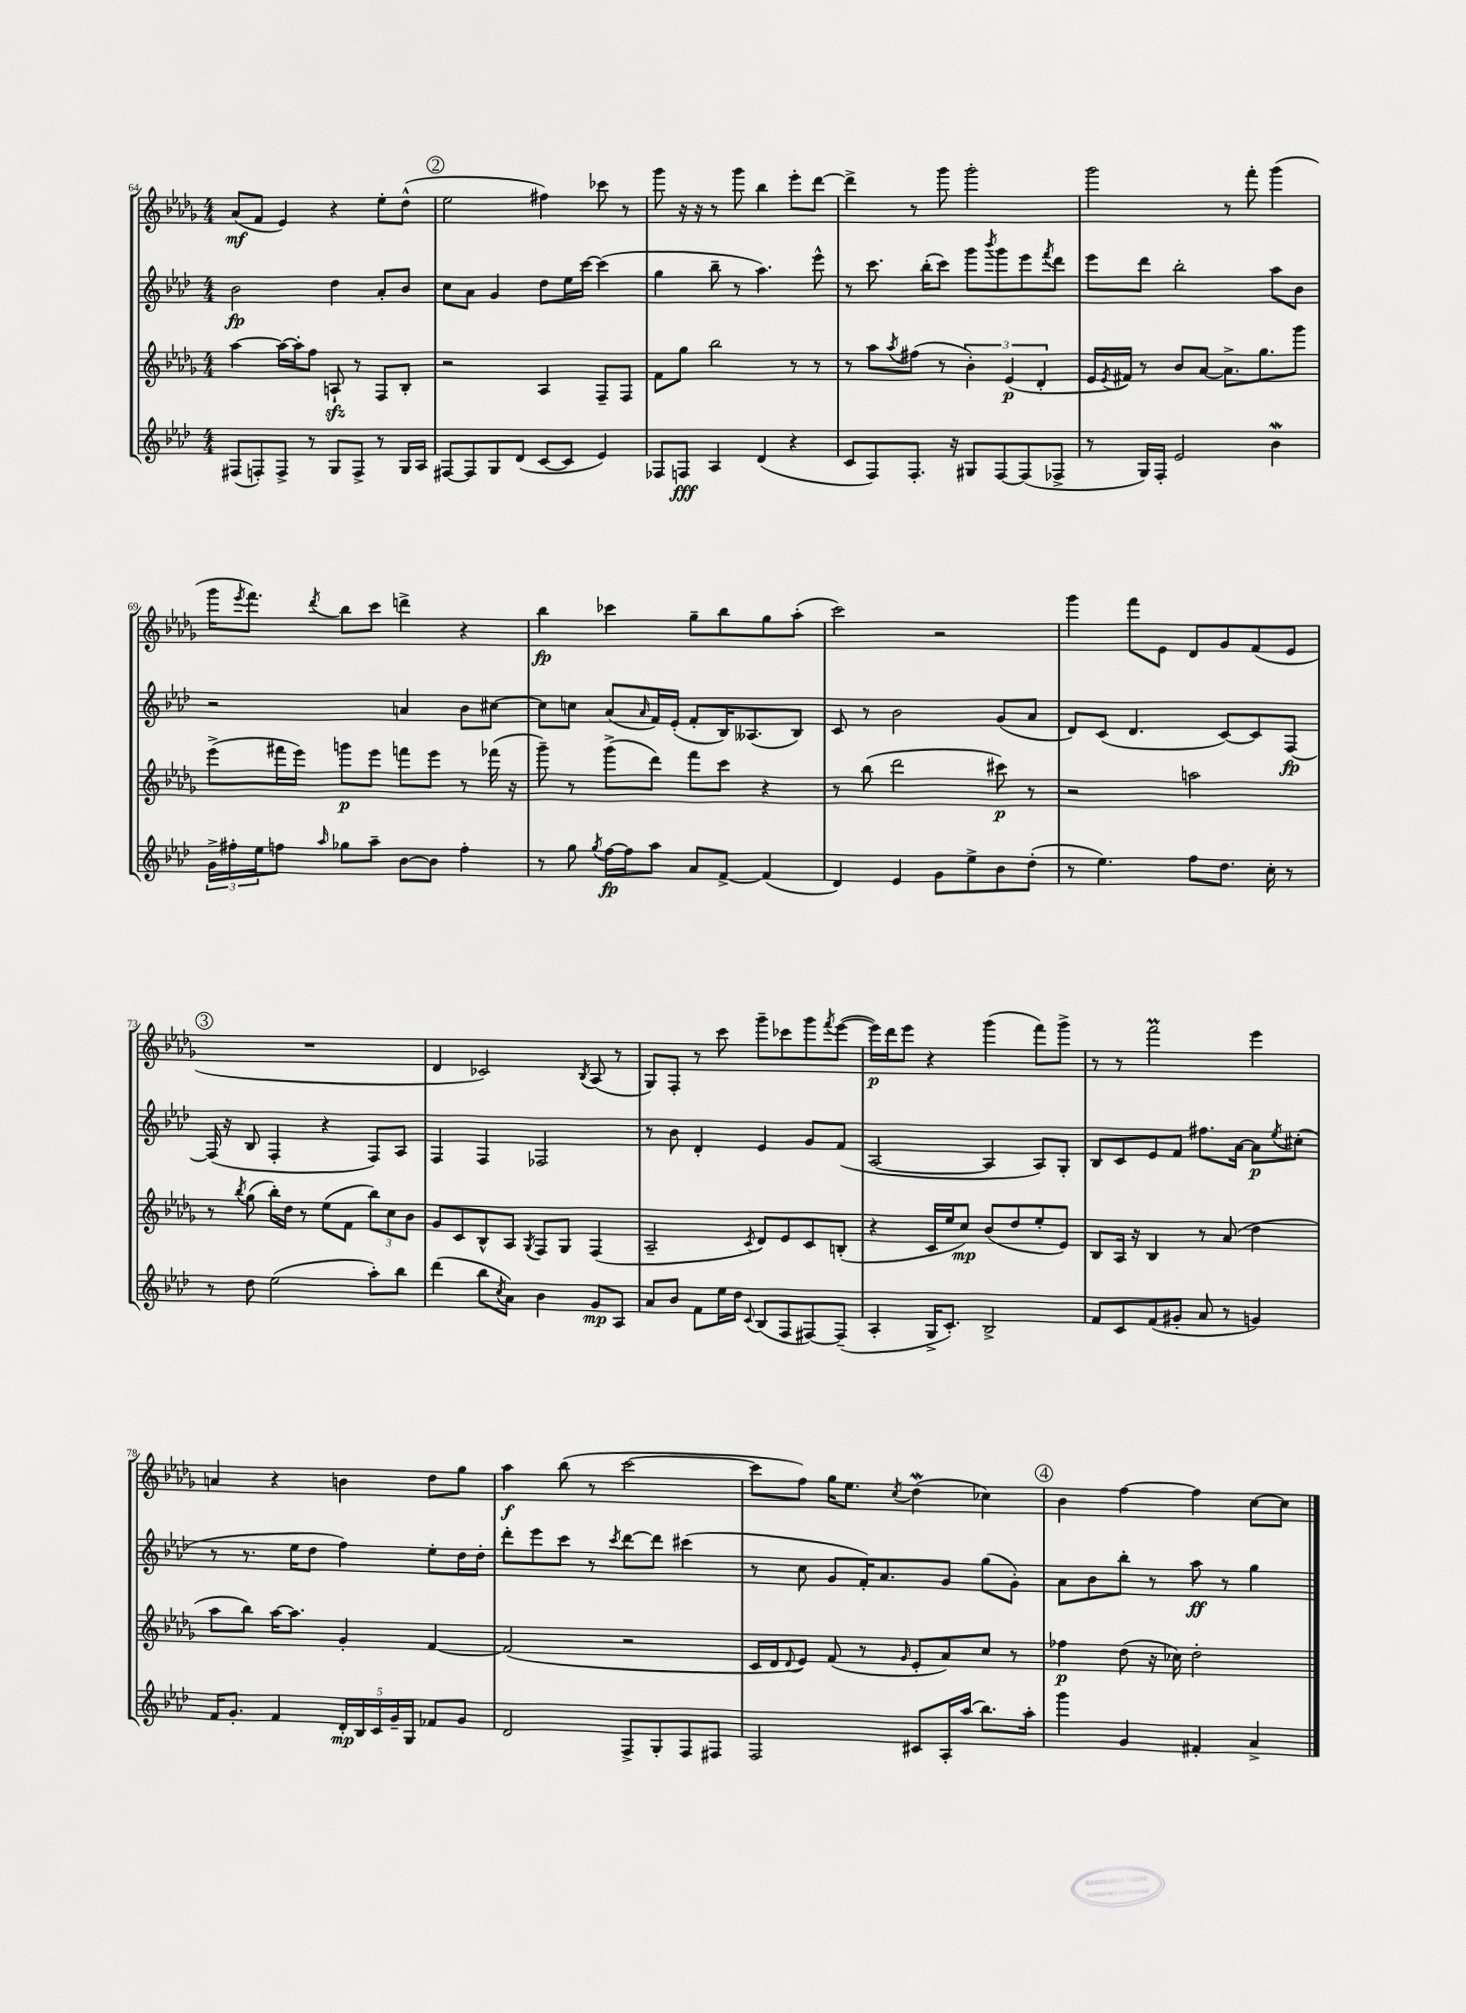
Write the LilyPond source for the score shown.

<<
\new StaffGroup <<
\new Staff = "s0" {
    \clef treble \key des \major \numericTimeSignature \time 4/4
    aes'8\mf( f'8 ees'4) r4 ees''8-. des''8-^( |
    \mark \markup { \circle "2" } ees''2 fis''4) ces'''8 r8 |
    ges'''8 r16 r16 r8 ges'''8 bes''4 ees'''8-. des'''8~ |
    des'''4-> r8 ges'''8 ges'''2-. |
    ges'''2 r8 f'''8-. ges'''4( |
    ges'''16 \acciaccatura { ees'''8 } f'''8.) \acciaccatura { des'''8 } bes''8 c'''8 d'''4-> r4 |
    bes''4\fp ces'''4 ges''8-- bes''8 ges''8 aes''8-.( |
    c'''2) r2 |
    ges'''4 f'''8 ees'8 des'8 ges'8 f'8( ees'8 |
    \mark \markup { \circle "3" } R1 |
    des'4 ces'2) \acciaccatura { bes8 } aes8( r8 |
    ges8) f8-. r8 c'''8 ges'''8-- ces'''8 ges'''8 \acciaccatura { f'''8 } ees'''8~( |
    ees'''16\p) des'''16 ees'''8 r4 ges'''4( f'''8) ges'''8-> |
    r8 r8 f'''2\prall ees'''4 |
    a'4 r4 b'4 des''8 ges''8 |
    aes''4\f bes''8( r8 c'''2~ |
    c'''8 f''8) ges''16 ees''8. \acciaccatura { c''8 } des''4\mordent( ces''4) |
    \mark \markup { \circle "4" } bes'4 f''4~ f''4 c''8~ c''8 \bar "|." |
}
\new Staff = "s1" {
    \clef treble \key aes \major \numericTimeSignature \time 4/4
    bes'2\fp des''4 aes'8-. bes'8 |
    \mark \markup { \circle "2" } c''8 aes'8 g'4 des''8 ees''16 c'''16~ c'''4( |
    g''4 bes''8-- r8 aes''4.) ees'''8-^ |
    r8 c'''8. bes''16-.( c'''8) g'''8 \acciaccatura { bes'''8 } g'''8 ees'''8 \acciaccatura { f'''8 } des'''8 |
    ees'''8 des'''8 bes''2-. aes''8 bes'8 |
    r2 a'4 bes'8 cis''8~ |
    cis''8 c''8 aes'8( \grace { aes'16 } f'16) ees'16-.( f'8-. bes16) aeses8.( bes8) |
    c'8 r8 bes'2 g'8( aes'8 |
    des'8) c'8( des'4. c'8~) c'8 f8~\fp |
    \mark \markup { \circle "3" } f16( r16 bes8 f4-. r4 f8) aes8 |
    f4 f4 fes2 |
    r8 bes'8 des'4-. ees'4 g'8 f'8( |
    aes2~ aes4 aes8) g8-. |
    bes8 c'8 ees'8 f'8 fis''8. aes'16~ aes'8\p \acciaccatura { ees''8 } cis''8-.( |
    r8 r8. ees''16 des''8 f''4) ees''8-. des''16 des''16-. |
    des'''8-. ees'''8 c'''8 r8 \acciaccatura { c'''8 } des'''8~ des'''8 cis'''4( |
    r8 c''8 g'8 f'16-.) aes'8. g'8 g''8( g'8-.) |
    \mark \markup { \circle "4" } aes'8 bes'8 bes''8-. r8 aes''8\ff r8 g''4 \bar "|." |
}
\new Staff = "s2" {
    \clef treble \key des \major \numericTimeSignature \time 4/4
    aes''4~ aes''16~ aes''16-. f''8 a8-!\sfz r8 f8 bes8-. |
    \mark \markup { \circle "2" } r2 aes4 f8-- f8 |
    f'8 ges''8 bes''2 r8 r8 |
    r8 aes''8 \acciaccatura { aes''8 } fis''8( r8 \tuplet 3/2 { bes'4-.) ees'4\p( des'4-. } |
    ees'16 \acciaccatura { ees'8 } fis'16) r8 bes'8 aes'8~ aes'8.-> ges''8. ges'''8 |
    ees'''8->( fis'''16 ees'''16) g'''8\p ees'''8 f'''8 ees'''8 r8 fes'''16( r16 |
    ges'''8--) r8 ges'''8->( des'''8) f'''8 c'''8 r4 |
    r8 bes''8( des'''2 cis'''8\p) r8 |
    r2 a''2 |
    \mark \markup { \circle "3" } r8 \acciaccatura { bes''8 } ges''8( bes''16-.) des''16 r8 ees''8( f'8 \tuplet 3/2 { bes''8) c''8 bes'8 } |
    ges'8 c'8 bes8-^ aes8 \acciaccatura { ges8 } f8 ges8 f4( |
    aes2-- \acciaccatura { c'8 } des'8) ees'8 c'8 b8-.( |
    r4 c'16 ees''16 c''8\mp) bes'8( des''8 ees''8-. ees'8) |
    bes8 aes16 r16 bes4 r8 aes'8( des''4 |
    aes''8 bes''8) aes''16~ aes''8. ges'4-. f'4~ |
    f'2( r2 |
    c'16 des'16 \appoggiatura { des'8 } ees'8) f'8( r8 \grace { ges'16 } ees'8-. aes'8) c''8 r8 |
    \mark \markup { \circle "4" } fes''4\p des''8( r16 ces''16) des''2-. \bar "|." |
}
\new Staff = "s3" {
    \clef treble \key aes \major \numericTimeSignature \time 4/4
    fis8( f8-.) f8-> r8 g8 f8-> r8 g16 aes16 |
    \mark \markup { \circle "2" } fis8~ fis8 g8 des'8( c'8~ c'8 ees'4) |
    fes8 f8\fff aes4 des'4( r4 |
    c'8 f8) f8.-. r16 gis8 f8~ f8( fes8-> |
    r8 g16) f16-. ees'2 bes'4\mordent |
    \tuplet 3/2 { g'16-> fis''16-. ees''16 } f''8 \grace { aes''16 } ges''8 aes''8-- bes'8~ bes'8 f''4-. |
    r8 g''8 \acciaccatura { g''8 } f''16~\fp f''16 aes''8 aes'8 f'8~-> f'4( |
    des'4) ees'4 g'8 ees''8-> bes'8 des''8-.( |
    r8 ees''4.) f''8 des''8. c''16-. r8 |
    \mark \markup { \circle "3" } r8 des''8 ees''2( aes''8-.) bes''8 |
    des'''4( bes''8 \acciaccatura { c''8 } aes'8) bes'4 g'8\mp aes8 |
    aes'8 bes'8 f'8 ees''16 des''16 \appoggiatura { c'8 } bes8( f8 fis8~) fis8--( |
    aes4-. g16-> c'8.-.) bes2-> |
    f'8 c'8 f'8( gis'8-. aes'8 r8 g'4) |
    f'16 g'8.-. f'4 \tuplet 5/4 { des'16-.\mp bes16 c'16 g'16-- g16 } fes'8 g'8 |
    des'2 f8-> g8-. f8 fis8 |
    f2 cis'8 aes16-. aes''16( bes''8.) aes''16-. |
    \mark \markup { \circle "4" } g'''4 g'4 fis'4-. aes'4-> \bar "|." |
}
>>
>>
\layout { \context { \Score currentBarNumber = #64 } }
